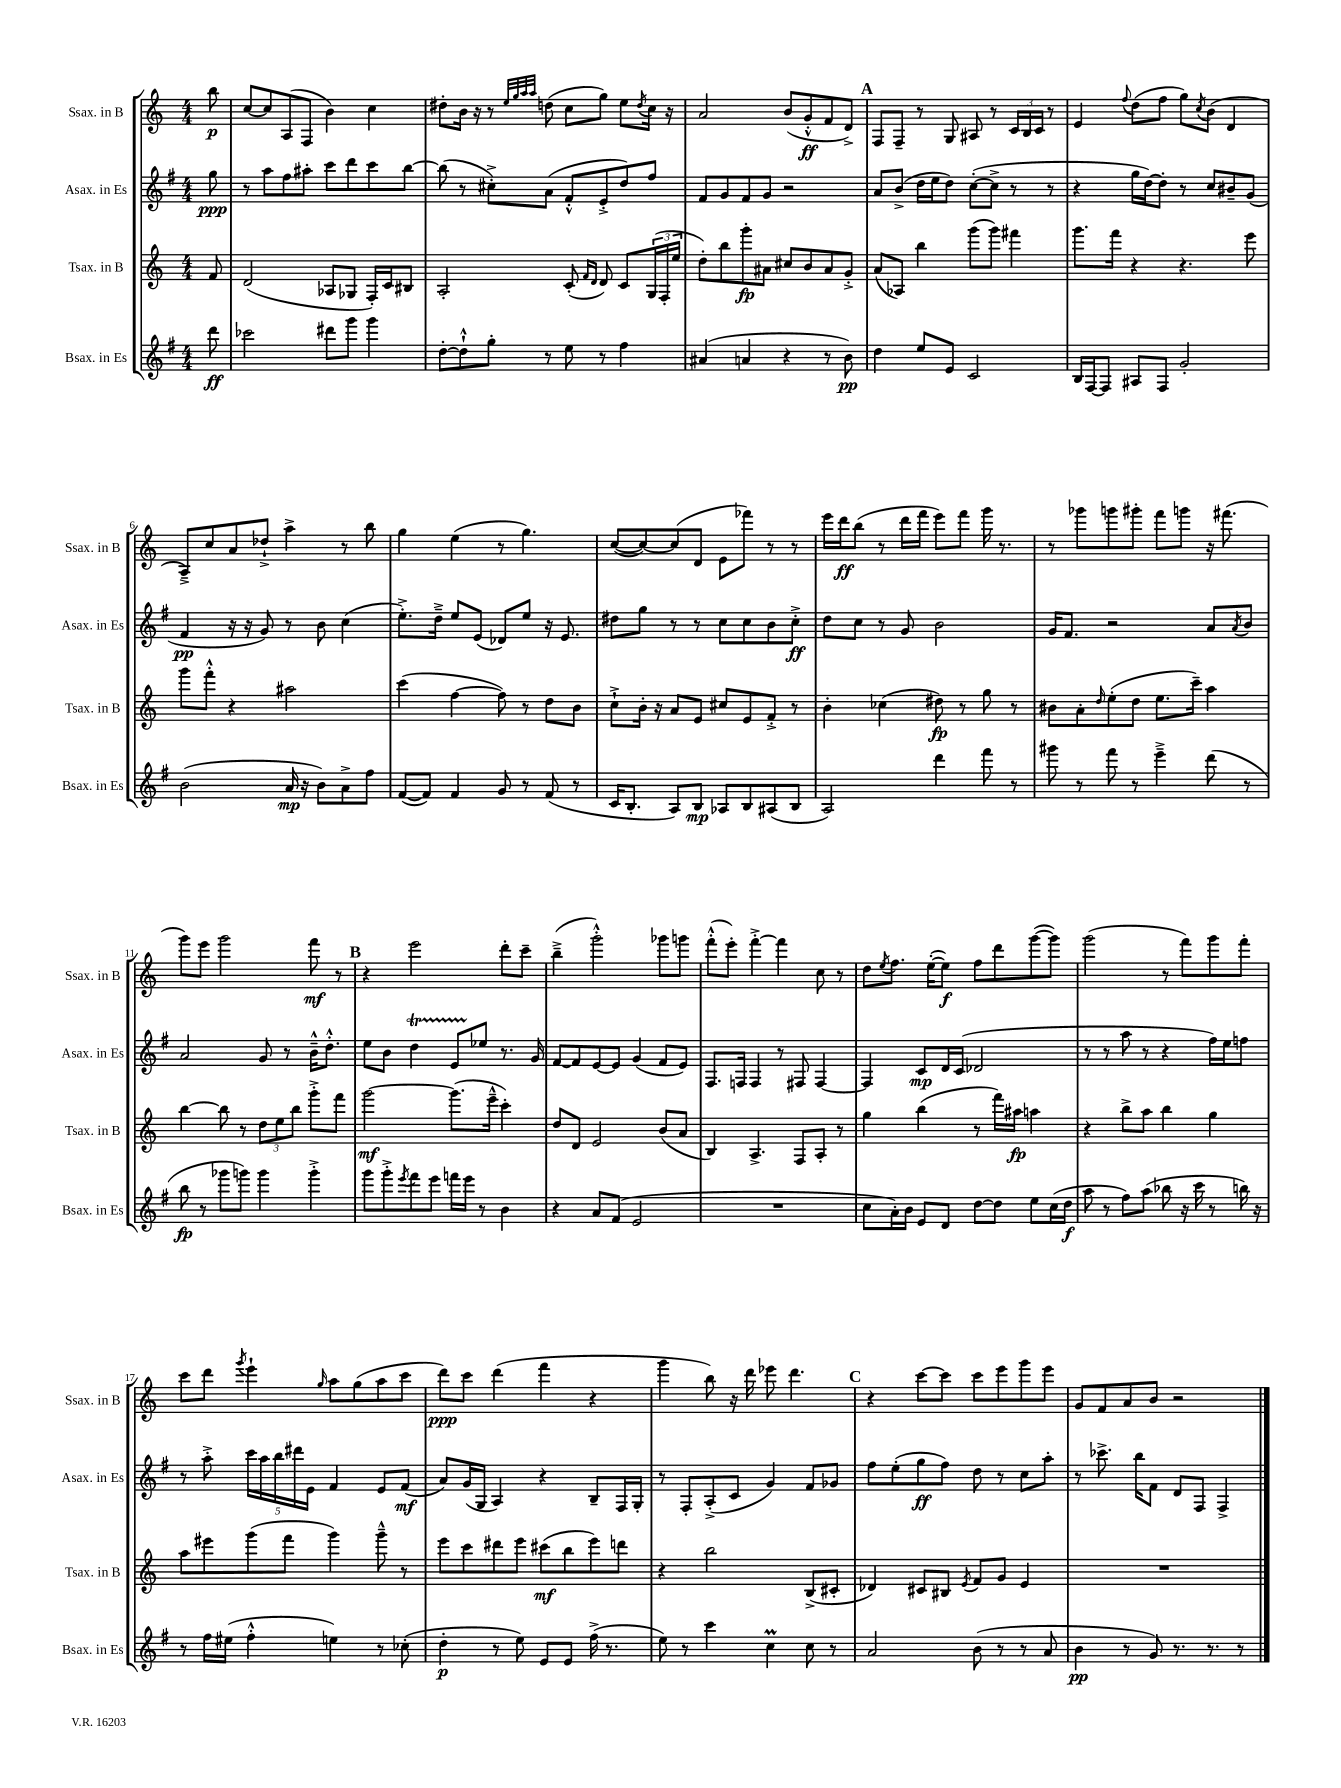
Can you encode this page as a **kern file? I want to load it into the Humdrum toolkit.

**kern	**kern	**kern	**kern
*staff4	*staff3	*staff2	*staff1
*clefG2	*clefG2	*clefG2	*clefG2
*k[f#]	*k[]	*k[f#]	*k[]
*M4/4	*M4/4	*M4/4	*M4/4
8ddd	8f	8gg	8bb
=	=	=	=
2ccc-	(2d	8r	[8cc
.	.	8aa	8cc]
.	.	8ff#	(8A
.	.	8aa#'	8F
8ddd#	8A-	8ccc	4b)
8ggg	8G-	8ddd	.
4ggg	16F')	8ccc	4cc
.	16c	.	.
.	8B#	[8bb	.
=	=	=	=
[8dd'	2A'	(8bb]	8dd#'
8dd`^^]	.	8r	16b
.	.	.	16r
8gg'	.	8cc#'^)	8r
.	.	.	32qqee
.	.	.	32qqgg
.	.	.	32qqaa
.	.	.	32qqaa
8r	.	(8a	(8dd
8ee	(8c'	8f#'^^	8cc
.	16qqf	.	.
.	16qqd	.	.
8r	8d)	8e'^	8gg)
4ff#	8c	8dd)	8ee
.	.	.	8qdd
.	(24G	8ff#	16cc
.	24F'	.	.
.	.	.	16r
.	24ee	.	.
=	=	=	=
(4a#	8dd')	8f#	2a
.	8bb	8g	.
4a	8ggg'	8f#	.
.	8a#	8g	.
4r	8cc#	2r	(8b
.	8b	.	8g'^^
8r	8a#	.	8f
8b)	8g'^	.	8d^)
=	=	=	=
4dd	(8a	8a	8F
.	8A-)	(8b^	8F~
8ee	4bb	16dd	8r
.	.	16ee	.
8e	.	8dd)	8G
2c	(8ggg	([8cc'	8A#
.	8ggg)	8cc^]	8r
.	4fff#	8r	24c
.	.	.	24B
.	.	.	24c
.	.	8r	8r
=	=	=	=
16B	8.ggg	4r	4e
[16F#	.	.	.
8F#]	.	.	.
.	16fff	.	.
.	.	.	8qqff
8A#	4r	16gg	(8dd
.	.	[16dd)	.
8F#	.	8dd']	8ff
2g'	4.r	8r	8gg)
.	.	.	8qcc
.	.	8cc	(8b
.	.	8b#~	4d
.	8eee	(8g	.
=	=	=	=
(2b	8ggg	4f#	8A~^)
.	8fff'^^	.	8cc
.	4r	16r	8a
.	.	16r	.
.	.	8g)	8dd-`^
16a	2aa#	8r	4aa^
16r	.	.	.
8b)	.	8b	.
8a^	.	(4cc	8r
8ff#	.	.	8bb
=	=	=	=
([8f#	(4ccc	8.ee'^)	4gg
8f#])	.	.	.
.	.	16dd~^	.
4f#	[4ff	8ee	(4ee
.	.	(8e	.
8g	8ff])	8d-)	8r
8r	8r	8ee	4.gg)
(8f#	8dd	16r	.
.	.	8.e	.
8r	8b	.	.
=	=	=	=
16c	8cc`^	8dd#	([8cc
8.B'	.	.	.
.	16b'	8gg	8cc_)
.	16r	.	.
8A)	8a	8r	(8cc]
8B	8e	8r	8d
8A-	8cc#	8cc	8e
8B	8e	8cc	8fff-)
(8A#	8f'^	8b	8r
8B	8r	8cc'^	8r
=	=	=	=
2A)	4b'	8dd	16eee
.	.	.	16ddd
.	.	8cc	(8bb
.	(4cc-	8r	8r
.	.	8g	16ddd
.	.	.	16fff
4ddd	8dd#)	2b	8eee)
.	8r	.	8fff
8fff#	8gg	.	16ggg
.	.	.	8.r
8r	8r	.	.
=	=	=	=
8ggg#	8b#	16g	8r
.	.	8.f#	.
8r	8a'	.	8ggg-
.	16qqdd	.	.
8fff#	(8ee'	2r	8ggg
8r	8dd	.	8ggg#'
4eee~^	8.ee	.	8fff
.	.	.	8ggg
.	16ccc~)	.	.
(8ddd	4aa	8a	16r
.	.	.	(8.fff#
.	.	8qa	.
8r	.	8b	.
=	=	=	=
8bb	[4bb	2a	8ggg)
8r	.	.	8eee
8ggg-	8bb]	.	2ggg
8ggg)	8r	.	.
4ggg	12dd	8g	.
.	12ee	.	.
.	.	8r	.
.	12bb	.	.
4ggg'^	8ggg'^	16b~^^	8fff
.	.	8.dd'^^	.
.	8fff	.	8r
=	=	=	=
8ggg	[2ggg	8ee	4r
8ggg'^	.	8b	.
8qeee	.	.	.
8fff#	.	4dd	2eee
8eee	.	.	.
16fff	(8.ggg]	8e	.
16eee	.	.	.
8r	.	8ee-	.
.	16eee~^^	.	.
4b	4ccc')	8.r	8ddd'
.	.	.	8ccc~
.	.	16g	.
=	=	=	=
4r	8dd	[8f#	(4bb~^
.	8d	8f#]	.
8a	2e	[8e	2ggg'^^)
(8f#	.	8e]	.
2e	.	(4g	.
.	(8b	8f#	8ggg-
.	8a	8e)	8ggg
=	=	=	=
1r	4B)	8.F#	(8fff'^^
.	.	.	8eee')
.	.	16F	.
.	4.A^	4F	[4fff'^
.	.	8r	4fff]
.	8F	8F#	.
.	8A'	[4F#	8cc
.	8r	.	8r
=	=	=	=
8cc	4gg	4F#]	8dd
.	.	.	8qee
16a')	.	.	8.ff
16b	.	.	.
8e	(4bb	8c	.
.	.	.	([16ee'
8d	.	16d	8ee])
.	.	(16c	.
[8dd	8r	2d-	8ff
8dd]	16fff)	.	8ddd
.	16aa#	.	.
8ee	4aa	.	([8ggg
(16cc	.	.	8ggg])
16dd	.	.	.
=	=	=	=
8aa	4r	8r	(2ggg
8r	.	8r	.
8ff#)	8bb^	8aa	.
(8aa	8aa	8r	.
8bb-	4bb	4r	8r
16r	.	.	8fff)
16ccc	.	.	.
8r	4gg	16ff#)	8ggg
.	.	16ee	.
16bb)	.	8ff	8fff'
16r	.	.	.
=	=	=	=
8r	8aa	8r	8ccc
16ff#	8eee#	8aa'^	8ddd
(16ee#	.	.	.
.	.	.	8qggg
4ff#'^^	(8ggg	20ccc	4eee`
.	.	20aa	.
.	.	20bb	.
.	8fff	.	.
.	.	20ddd#	.
.	.	20e	.
.	.	.	16qqgg
4ee)	4ggg)	4f#	8aa
.	.	.	(8gg
8r	8ggg~^^	8e	8aa
(8cc-'	8r	(8f#	8ccc
=	=	=	=
4dd'	8eee	8a)	8ddd)
.	8ccc	(16g	8ccc
.	.	16G	.
8r	8ddd#	4A)	(4ddd
8ee)	8eee	.	.
8e	(8ccc#	4r	4fff
8e	8bb	.	.
(16ff#^	8eee)	8B~	4r
8.r	.	.	.
.	8ddd	16F#	.
.	.	16G'	.
=	=	=	=
8ee)	4r	8r	4ggg
8r	.	8F#'	.
4ccc	2bb	(8A'^	8bb)
.	.	8c	16r
.	.	.	16ddd
4cc	.	4g)	8eee-
.	.	.	4.ddd
8cc	(8B^	8f#	.
8r	8c#'	8g-	.
=	=	=	=
2a	4d-)	8ff#	4r
.	.	(8ee'	.
.	8c#	8gg	[8ccc
.	8B#	8ff#)	8ccc]
.	8qe	.	.
(8b	8f	8dd	8ccc
8r	8g	8r	8eee
8r	4e	8cc	8ggg
8a	.	8aa'	8eee
=	=	=	=
4b	1r	8r	8g
.	.	8.ccc-^	8f
8r	.	.	8a
.	.	16bb	.
8g)	.	8f#	8b
8.r	.	8d	2r
.	.	8F#	.
8.r	.	.	.
.	.	4F#^	.
8r	.	.	.
==	==	==	==
*-	*-	*-	*-
